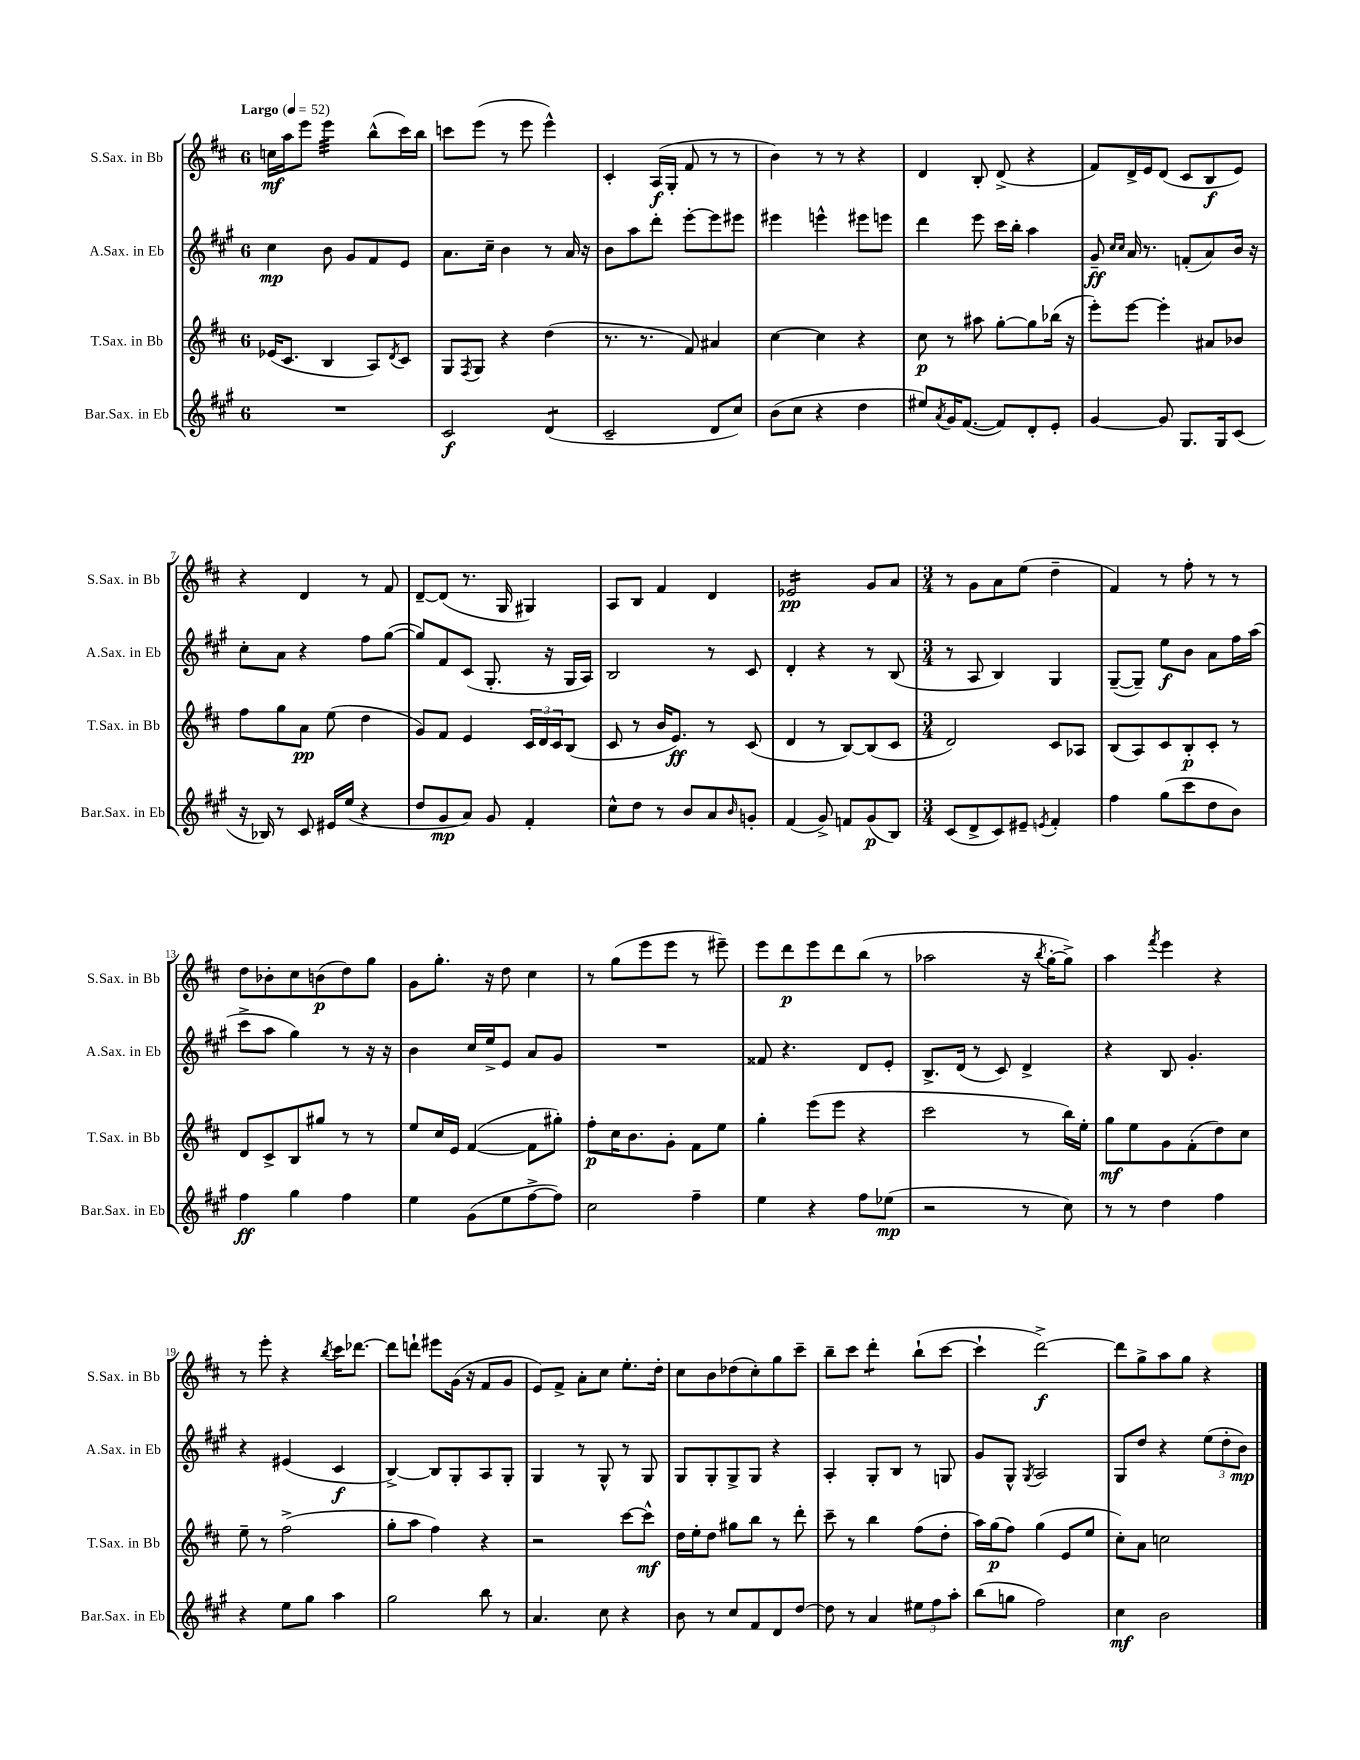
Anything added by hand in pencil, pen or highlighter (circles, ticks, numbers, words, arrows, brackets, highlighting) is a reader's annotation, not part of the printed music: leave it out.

**kern	**kern	**kern	**kern
*staff4	*staff3	*staff2	*staff1
*clefG2	*clefG2	*clefG2	*clefG2
*k[f#c#g#]	*k[f#c#]	*k[f#c#g#]	*k[f#c#]
*M6/8	*M6/8	*M6/8	*M6/8
*MM52	*MM52	*MM52	*MM52
2.r	(16e-/LK	4cc#\	16cc\LL
.	8.c#/J	.	16aa\J
.	.	.	8eee\J
.	4B/	8b\	4eee\
.	.	8g#/L	.
.	8A/L)	8f#/	(8bb^^\L
.	8qd/	.	.
.	8c#/J	8e/J	16ccc#\L)
.	.	.	16bb\JJ
=	=	=	=
2c#/	8G/L	8.a\L	8ccc\L
.	8qF#/	.	.
.	8G/J	.	(8eee\J
.	.	16cc#~\Jk	.
.	4r	4b\	8r
.	.	.	8eee\
(4d/	(4dd\	8r	4eee^^\)
.	.	16a/	.
.	.	16r	.
=	=	=	=
2c#~/	8.r	8b\L	4c#'/
.	.	8aa\	.
.	8.r	.	.
.	.	8ddd'\J	(16A/LL
.	.	.	16G'/JJ
.	8f#/)	[8eee'\L	8f#/
8d/L	4a#/	8eee\]	8r
8cc#/J)	.	8eee#\J	8r
=	=	=	=
(8b\L	[4cc#\	4eee#\	4b\)
8cc#\J	.	.	.
4r	4cc#\]	4eee^^\	8r
.	.	.	8r
4dd\	4r	8eee#\L	4r
.	.	8eee\J	.
=	=	=	=
8ee#/L)	8cc#\	4ddd\	4d/
8qa/	.	.	.
16g#/K	8r	.	.
([8.f#/J	.	.	.
.	8aa#\	8eee\	8B'/
8f#/]L)	[8gg'\L	16ccc#\LL	(8d^/
.	.	16bb'\JJ	.
8d'/	8gg\]	4aa\	4r
8e'/J	(16bb-\Jk	.	.
.	16r	.	.
=	=	=	=
[4g#/	8eee'\L)	8g#~/	8f#/L)
.	.	16qqcc#/LL	.
.	.	16qqcc#/JJ	.
.	[8eee\J	16a/	16d^/L
.	.	8.r	16e/J
8g#/]	4eee'\]	.	(8d/J
8.G#/L	.	(8f'/L	8c#/L
.	8a#/L	8a/)	8B/
16G#/k	.	.	.
(8c#/J	8b-/J	16b/Jk	8e/J)
.	.	16r	.
=	=	=	=
16r	8ff#\L	8cc#'\L	4r
16B-/)	.	.	.
8r	8gg\	8a\J	.
8c#/	8a\J	4r	4d/
16e#/LL	(8ee\	.	.
(16ee/JJ	.	.	.
4r	4dd\	8ff#\L	8r
.	.	([8gg#\J	8f#/
=	=	=	=
8dd/L	8g/L)	8gg#/]L)	[8d~/L
8g#/	8f#/J	8f#/	(8d/]J
8a/J)	4e/	(8c#/J	8.r
8g#/	.	8.G#'/	.
.	.	.	16G/
4f#'/	24c#/LL	.	4G#/)
.	24d/	.	.
.	.	16r	.
.	24c#/J	.	.
.	(8B/J	16G#/LL	.
.	.	16A/JJ)	.
=	=	=	=
8cc#^^\L	8c#/	2B/	8A/L
8dd\J	8r	.	8B/J
8r	16b/LK	.	4f#/
.	8.e/J)	.	.
8b/L	.	.	.
8a/	8r	8r	4d/
16qqb/	.	.	.
8g'/J	(8c#/	8c#/	.
=	=	=	=
(4f#/	4d/	4d'/	2e-/
8g#^/)	8r	4r	.
8f/L	[8B/L)	.	.
(8g#/	(8B/]	8r	8g/L
8B/J)	8c#/J	(8B/	8a/J
=	=	=	=
*M3/4	*M3/4	*M3/4	*M3/4
(8c#/L	2d/)	8r	8r
8d^/	.	8A/	8g\L
8c#/)	.	4B/)	8a\
8e#~/J	.	.	(8ee\J
8qe/	.	.	.
4f#'/	8c#/L	4G#/	4dd~\
.	8A-/J	.	.
=	=	=	=
4ff#\	(8B/L	([8G#~/L	4f#/)
.	8A/)	8G#~/]J)	.
(8gg#\L	8c#/	8ee\L	8r
8ccc#\	8B'/	8b\J	8ff#'\
8dd\	8c#'/J	8a\L	8r
8b\J)	8r	16ff#\L	8r
.	.	(16aa\JJ	.
=	=	=	=
4ff#\	8d/L	8ccc#^\L	8dd\L
.	8c#^/	8aa\J	8b-'\
4gg#\	8B/	4gg#\)	8cc#\
.	8gg#/J	.	(8b\
4ff#\	8r	8r	8dd\)
.	8r	16r	8gg\J
.	.	16r	.
=	=	=	=
4ee\	8ee/L	4b\	8g\L
.	16cc#/L	.	8.gg'\J
.	16e/JJ	.	.
(8g#\L	([4f#/	16cc#/LL	.
.	.	16ee^/J	16r
8ee\	.	8e/J	8dd\
[8ff#^\	8f#\]L	8a/L	4cc#\
8ff#\]J)	8gg#'\J)	8g#/J	.
=	=	=	=
2cc#\	8ff#'\L	2.r	8r
.	16cc#\K	.	(8gg\L
.	8.b\	.	.
.	.	.	8eee\
.	8g'\J	.	8eee\J
4ff#~\	8f#\L	.	8r
.	8ee\J	.	8eee#~\)
=	=	=	=
4ee\	4gg'\	8f##/	8eee\L
.	.	4.r	8ddd\
4r	(8eee\L	.	8eee\
.	8eee\J	.	8ddd\
8ff#\L	4r	8d/L	(8bb\J
(8ee-\J	.	8e'/J	8r
=	=	=	=
2r	2ccc#\	8.B^/L	2aa-\
.	.	(16d/Jk	.
.	.	8r	.
.	.	8c#/)	.
8r	8r	4d^/	16r
.	.	.	8qbb/
.	.	.	[16gg'\LK
8cc#\)	16bb\LL)	.	8gg^\]J)
.	16ee'\JJ	.	.
=	=	=	=
8r	8gg\L	4r	4aa\
8r	8ee\	.	.
.	.	.	8qfff#/
4dd\	8g\	8B/	4eee\
.	(8f#'\	4.g#'/	.
4ff#\	8dd\)	.	4r
.	8cc#\J	.	.
=	=	=	=
4r	8ee~\	4r	8r
.	8r	.	8eee'\
8ee\L	(2ff#^\	(4e#/	4r
8gg#\J	.	.	.
.	.	.	8qbb/
4aa\	.	4c#/	16ccc#\LK
.	.	.	[8.ddd-\J
=	=	=	=
2gg#\	8gg'\L	[4B^/)	8ddd-\]L
.	8aa\J	.	8ddd`\J
.	4ff#\)	8B/]L	8eee#\L
.	.	8G#'/	(16g\Jk
.	.	.	16r
8bb\	4r	8A/	8f#/L
8r	.	8G#'/J	8g/J
=	=	=	=
4.a/	2r	4G#/	8e/L)
.	.	.	8f#^/J
.	.	8r	8a'\L
8cc#\	.	8G#^^/	8cc#\J
4r	[8ccc#\L	8r	8.ee'\L
.	8ccc#^^\]J	8G#/	.
.	.	.	16dd'\Jk
=	=	=	=
8b\	16dd\LL	8G#/L	8cc#\L
.	16ee'\J	.	.
8r	8dd\J	8G#'/	8b\
8cc#/L	8gg#\L	8G#^/	(8dd-\
8f#/	8bb\J	8G#/J	8cc#'\)
8d/	8r	4r	8gg\
[8dd/J	8ddd'\	.	8ccc#~\J
=	=	=	=
8dd\]	8ccc#~\	4A'/	8bb~\L
8r	8r	.	8ccc#\J
4a/	4bb\	8G#'/L	4ddd'\
.	.	8B/J	.
12ee#\L	(8ff#\L	8r	(8bb`\L
12ff#\	.	.	.
.	8dd'\J	8G/	[8ccc#\J
12aa'\J	.	.	.
=	=	=	=
(8bb\L	16aa\LL)	8g#/L	4ccc#`\]
.	(16gg\J	.	.
8gg\J	8ff#\J)	8G#^^/J	.
.	.	8qG#/	.
2ff#\)	(4gg\	2A/	[2ddd^\)
.	8e/L	.	.
.	8ee/J	.	.
=	=	=	=
4cc#\	8cc#'\L)	8G#/L	8ddd\]L
.	8a\J	8dd/J	8gg^\
2b\	2cc\	4r	8aa\
.	.	.	8gg\J
.	.	(12ee\L	4r
.	.	12dd'\	.
.	.	12b\J)	.
==	==	==	==
*-	*-	*-	*-
